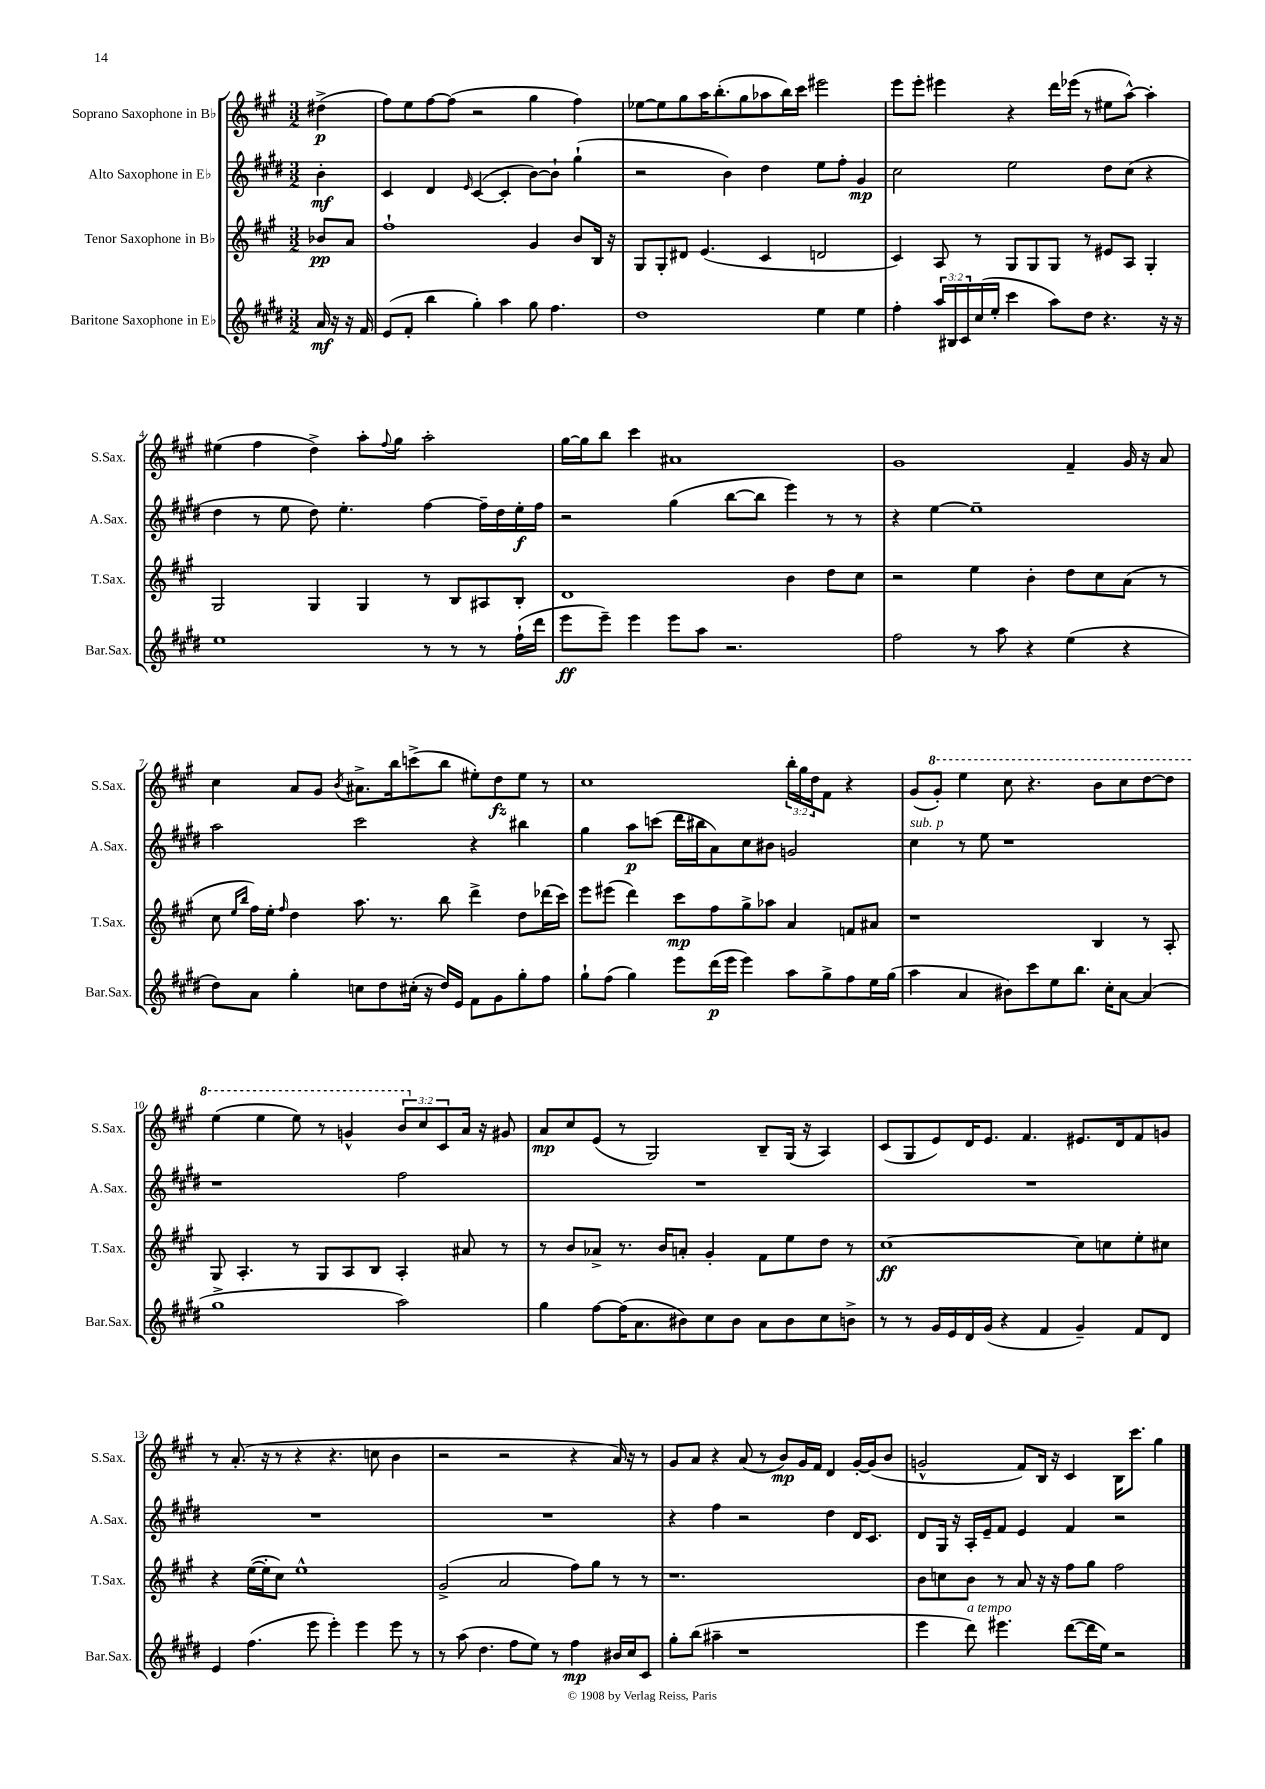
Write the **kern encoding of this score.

**kern	**dynam	**kern	**dynam	**kern	**dynam	**kern	**dynam
*part4	*part4	*part3	*part3	*part2	*part2	*part1	*part1
*staff4	*staff4	*staff3	*staff3	*staff2	*staff2	*staff1	*staff1
*I"Baritone Saxophone in E♭	*	*I"Tenor Saxophone in B♭	*	*I"Alto Saxophone in E♭	*	*I"Soprano Saxophone in B♭	*
*I'Bar.Sax.	*	*I'T.Sax.	*	*I'A.Sax.	*	*I'S.Sax.	*
*clefG2	*	*clefG2	*	*clefG2	*	*clefG2	*
*k[f#c#g#d#]	*	*k[f#c#g#]	*	*k[f#c#g#d#]	*	*k[f#c#g#]	*
*M3/2	*	*M3/2	*	*M3/2	*	*M3/2	*
=	=	=	=	=	=	=	=
16a/	mf	8b-X/L	pp	4b'\	mf	(4dd#X^\	p
16r	.	.	.	.	.	.	.
16r	.	8a/J	.	.	.	.	.
16f#/	.	.	.	.	.	.	.
=1	=1	=1	=1	=1	=1	=1	=1
(8e/L	.	1ff#`	.	4c#/	.	8ff#\L)	.
8f#'/J	.	.	.	.	.	8ee\	.
4bb\	.	.	.	4d#/	.	[8ff#\	.
.	.	.	.	.	.	(8ff#\J]	.
.	.	.	.	16qqe/	.	.	.
4gg#'\)	.	.	.	([4c#/	.	2r	.
4aa\	.	.	.	4c#'/]	.	.	.
8gg#\	.	4g#/	.	[8b\L)	.	4gg#\	.
4.ff#\	.	.	.	8b`\J]	.	.	.
.	.	8b/L	.	(4gg#`\	.	4ff#\)	.
.	.	16B/Jk	.	.	.	.	.
.	.	16r	.	.	.	.	.
=2	=2	=2	=2	=2	=2	=2	=2
1dd#	.	8G#/L	.	2r	.	[8ee-X\L	.
.	.	8G#'/	.	.	.	8ee-\]	.
.	.	8d#X/J	.	.	.	8gg#\	.
.	.	(4.e/	.	.	.	16aa\K	.
.	.	.	.	.	.	(8.bb'\	.
.	.	.	.	4b\)	.	.	.
.	.	.	.	.	.	8gg#\	.
.	.	4c#/	.	4dd#\	.	8aa-X\	.
.	.	.	.	.	.	16bb\L)	.
.	.	.	.	.	.	16ccc#\JJ	.
4ee\	.	2dn/	.	8ee\L	.	2eee#X\	.
.	.	.	.	8ff#'\J	.	.	.
4ee\	.	.	.	4g#/	mp	.	.
=3	=3	=3	=3	=3	=3	=3	=3
4ff#'\	.	4c#/)	.	2cc#\	.	8eee\L	.
.	.	.	.	.	.	8eee'\J	.
24aa/LL	.	8A/	.	.	.	4eee#X\	.
24B#X/	.	.	.	.	.	.	.
24c#/	.	.	.	.	.	.	.
(16cc#/	.	8r	.	.	.	.	.
16ee'/JJ	.	.	.	.	.	.	.
4ccc#\	.	8G#/L	.	2ee\	.	4r	.
.	.	8G#/	.	.	.	.	.
8aa\L)	.	8G#/J	.	.	.	16ddd\LL	.
.	.	.	.	.	.	(16eee-X\JJ	.
8dd#\J	.	8r	.	.	.	8r	.
4.r	.	8e#X/L	.	8dd#\L	.	8ee#X\L	.
.	.	8A/J	.	(8cc#\J	.	[8aa^^\J)	.
.	.	4G#'/	.	4r	.	4aa'\]	.
16r	.	.	.	.	.	.	.
16r	.	.	.	.	.	.	.
!!LO:LB:g=z
=4	=4	=4	=4	=4	=4	=4	=4
1ee	.	2G#/	.	4dd#\	.	(4ee#X\	.
.	.	.	.	8r	.	4ff#\	.
.	.	.	.	8ee\	.	.	.
.	.	4G#/	.	8dd#\)	.	4dd^\)	.
.	.	.	.	4.ee'\	.	.	.
.	.	4G#/	.	.	.	8aa'\L	.
.	.	.	.	.	.	8qqff#/	.
.	.	.	.	.	.	8gg#\J	.
8r	.	8r	.	[4ff#\	.	2aa'\	.
8r	.	8B/L	.	.	.	.	.
8r	.	8A#X/	.	16ff#~\LL]	.	.	.
.	.	.	.	16dd#\	.	.	.
(16ff#`\LL	.	8B'/J	.	16ee'\	f	.	.
16ddd#\JJ	.	.	.	16ff#\JJ	.	.	.
=5	=5	=5	=5	=5	=5	=5	=5
8eee\L	ff	1d	.	2r	.	[16gg#\LL	.
.	.	.	.	.	.	16gg#\J]	.
8eee~\J)	.	.	.	.	.	8bb\J	.
4eee\	.	.	.	.	.	4ccc#\	.
8eee\L	.	.	.	(4gg#\	.	1a#X	.
8aa\J	.	.	.	.	.	.	.
2.r	.	.	.	[8bb\L	.	.	.
.	.	.	.	8bb\J]	.	.	.
.	.	4b\	.	4eee\)	.	.	.
.	.	8dd\L	.	8r	.	.	.
.	.	8cc#\J	.	8r	.	.	.
=6	=6	=6	=6	=6	=6	=6	=6
2ff#\	.	2r	.	4r	.	1g#	.
.	.	.	.	[4ee\	.	.	.
8r	.	4ee\	.	1ee~]	.	.	.
8aa\	.	.	.	.	.	.	.
4r	.	4b'\	.	.	.	.	.
(4ee\	.	8dd\L	.	.	.	4f#~/	.
.	.	8cc#\	.	.	.	.	.
4r	.	(8a\J	.	.	.	16g#/	.
.	.	.	.	.	.	16r	.
.	.	8r	.	.	.	8a/	.
!!LO:LB:g=z
=7	=7	=7	=7	=7	=7	=7	=7
8dd#\L)	.	8cc#\	.	2aa\	.	4cc#\	.
.	.	16qqee/LL	.	.	.	.	.
.	.	16qqbb/JJ	.	.	.	.	.
8a\J	.	16ff#\LL)	.	.	.	.	.
.	.	16ee'\JJ	.	.	.	.	.
.	.	16qqff#/	.	.	.	.	.
4gg#'\	.	4dd\	.	.	.	8a/L	.
.	.	.	.	.	.	8g#/J	.
.	.	.	.	.	.	8qb/	.
8ccn\L	.	8.aa\	.	2ccc#\	.	8.a#X^\L	.
8dd#\	.	.	.	.	.	.	.
.	.	8.r	.	.	.	16bb\k	.
(16cc#X'\Jk	.	.	.	.	.	(8cccn^\	.
16r	.	.	.	.	.	.	.
16dd#/LL)	.	8bb\	.	.	.	8bb\J	.
16e/JJ	.	.	.	.	.	.	.
8f#\L	.	4ddd^\	.	4r	.	8ee#X'\L)	.
8g#\	.	.	.	.	.	8dd\	fz
8gg#'\	.	8dd\L	.	4bb#X\	.	8ee#\J	.
8ff#\J	.	(16ddd-X\L	.	.	.	8r	.
.	.	16ccc#\JJ)	.	.	.	.	.
=8	=8	=8	=8	=8	=8	=8	=8
8gg#`\L	.	8eee\L	.	4gg#\	.	1cc#	.
(8ff#\J	.	(8eee#X\J	.	.	.	.	.
4gg#\)	.	4ddd\)	.	8aa\L	p	.	.
.	.	.	.	(8cccn\J	.	.	.
8eee\L	.	8ccc#\L	mp	16ddd#\LL	.	.	.
.	.	.	.	16bb#X\J	.	.	.
(16ddd#\L	p	8ff#\	.	8a\)	.	.	.
16eee\JJ	.	.	.	.	.	.	.
4eee\)	.	8gg#^\	.	8cc#\	.	.	.
.	.	8aa-X\J	.	8b#X\J	.	.	.
8aa\L	.	4a/	.	2gn/	.	24bb'\LL	.
.	.	.	.	.	.	24gg#\	.
.	.	.	.	.	.	24dd\J	.
8gg#^\	.	.	.	.	.	8f#\J	.
8ff#\	.	8fn/L	.	.	.	4r	.
16ee\L	.	8a#X/J	.	.	.	.	.
(16gg#\JJ	.	.	.	.	.	.	.
=9	=9	=9	=9	=9	=9	=9	=9
!	!	!	!	!LO:TX:a:i:t=sub. p	!	!	!
4aa\	.	1r	.	4cc#\	.	(8g#/L	.
*	*	*	*	*	*	*8va	*
.	.	.	.	.	.	8gg#'/J)	.
4a/	.	.	.	8r	.	4eee\	.
.	.	.	.	8ee\	.	.	.
8b#X\L)	.	.	.	1r	.	8ccc#\	.
8ccc#\	.	.	.	.	.	4.r	.
8ee\	.	.	.	.	.	.	.
8.bb\J	.	.	.	.	.	.	.
.	.	4B/	.	.	.	8bb\L	.
16cc#'\KL	.	.	.	.	.	.	.
[8a\J	.	.	.	.	.	8ccc#\	.
(4a/]	.	8r	.	.	.	[8ddd\	.
.	.	8A'/	.	.	.	8ddd\J]	.
!!LO:LB:g=z
=10	=10	=10	=10	=10	=10	=10	=10
1gg#^	.	8G#/	.	1r	.	(4eee\	.
.	.	4.A'/	.	.	.	.	.
.	.	.	.	.	.	4eee\	.
.	.	8r	.	.	.	8eee\)	.
.	.	8G#/L	.	.	.	8r	.
.	.	8A/	.	.	.	4ggn^^/	.
.	.	8B/J	.	.	.	.	.
2aa\)	.	4A'/	.	2ff#\	.	12bb/L	.
*	*	*	*	*	*	*X8va	*
.	.	.	.	.	.	12cc#/	.
.	.	.	.	.	.	12c#/	.
.	.	8a#X/	.	.	.	16a/Jk	.
.	.	.	.	.	.	16r	.
.	.	8r	.	.	.	8g#X/	.
=11	=11	=11	=11	=11	=11	=11	=11
4gg#\	.	8r	.	1.r	.	8a/L	mp
.	.	8b/L	.	.	.	8cc#/	.
[8ff#\L	.	8a-X^/J	.	.	.	(8e/J	.
(16ff#\K]	.	8.r	.	.	.	8r	.
8.a\	.	.	.	.	.	.	.
.	.	.	.	.	.	2G#/)	.
.	.	16b/KL	.	.	.	.	.
8b#X\)	.	8an'/J	.	.	.	.	.
8cc#\	.	4g#'/	.	.	.	.	.
8b#\J	.	.	.	.	.	.	.
8a\L	.	8f#\L	.	.	.	8B~/L	.
8b#\	.	8ee\	.	.	.	(16G#/Jk	.
.	.	.	.	.	.	16r	.
8cc#\	.	8dd\J	.	.	.	4A/)	.
8bn^\J	.	8r	.	.	.	.	.
=12	=12	=12	=12	=12	=12	=12	=12
8r	.	[1cc#	ff	1.r	.	(8c#/L	.
8r	.	.	.	.	.	8G#/	.
16g#/LL	.	.	.	.	.	8e/)	.
16e/	.	.	.	.	.	.	.
16d#/	.	.	.	.	.	16d/K	.
(16g#/JJ	.	.	.	.	.	8.e/J	.
4r	.	.	.	.	.	.	.
.	.	.	.	.	.	4.f#/	.
4f#/	.	.	.	.	.	.	.
4g#~/)	.	8cc#\L]	.	.	.	8.e#X/L	.
.	.	8ccn\	.	.	.	.	.
.	.	.	.	.	.	16d/k	.
8f#/L	.	8ee'\	.	.	.	8f#/	.
8d#/J	.	8cc#X\J	.	.	.	8gn/J	.
!!LO:LB:g=z
=13	=13	=13	=13	=13	=13	=13	=13
4e/	.	4r	.	1.r	.	8r	.
.	.	.	.	.	.	(8.a'/	.
(4.ff#\	.	([16ee\LL	.	.	.	.	.
.	.	16ee'\J]	.	.	.	16r	.
.	.	8cc#\J)	.	.	.	8r	.
.	.	1ee^^	.	.	.	4r	.
8eee\	.	.	.	.	.	.	.
4eee'\)	.	.	.	.	.	4.r	.
4eee\	.	.	.	.	.	.	.
.	.	.	.	.	.	8ccn\	.
8eee\	.	.	.	.	.	4b\	.
8r	.	.	.	.	.	.	.
=14	=14	=14	=14	=14	=14	=14	=14
8r	.	(2g#^/	.	1.r	.	2r	.
(8aa\	.	.	.	.	.	.	.
4.dd#\	.	.	.	.	.	.	.
.	.	2a/	.	.	.	2r	.
8ff#\L	.	.	.	.	.	.	.
8ee\J)	.	.	.	.	.	.	.
8r	.	.	.	.	.	.	.
4ff#\	mp	8ff#\L)	.	.	.	4r	.
.	.	8gg#\J	.	.	.	.	.
16b#X/LL	.	8r	.	.	.	16a/)	.
16cc#/J	.	.	.	.	.	16r	.
8c#/J	.	8r	.	.	.	8r	.
=15	=15	=15	=15	=15	=15	=15	=15
8gg#'\L	.	1.r	.	4r	.	8g#/L	.
(8bb\J	.	.	.	.	.	8a/J	.
4aa#X~\	.	.	.	4ff#\	.	4r	.
1r	.	.	.	2r	.	(8a/	.
.	.	.	.	.	.	8r	.
.	.	.	.	.	.	8b/L)	mp
.	.	.	.	.	.	16g#/L	.
.	.	.	.	.	.	16f#/JJ	.
.	.	.	.	4dd#\	.	4d/	.
.	.	.	.	16d#/KL	.	[16g#'/LL	.
.	.	.	.	8.c#/J	.	(16g#/J]	.
.	.	.	.	.	.	8b/J	.
=16	=16	=16	=16	=16	=16	=16	=16
4eee\	.	8b\L	.	8d#/L	.	2gn^^/	.
.	.	8ccn\	.	16G#/Jk	.	.	.
.	.	.	.	16r	.	.	.
!LO:TX:a:i:t=a tempo	!	!	!	!	!	!	!
8ddd#\)	.	8b\J	.	16A'/LL	.	.	.
.	.	.	.	16e~/J	.	.	.
4.eee#X\	.	8r	.	8f#/J	.	.	.
.	.	8a/	.	4e/	.	8f#/L)	.
.	.	16r	.	.	.	16B/Jk	.
.	.	16r	.	.	.	16r	.
([8ddd#\L	.	8ff#\L	.	4f#/	.	4c#/	.
16ddd#\L]	.	8gg#\J	.	.	.	.	.
16ee\JJ)	.	.	.	.	.	.	.
2r	.	2ff#\	.	2r	.	16B\KL	.
.	.	.	.	.	.	8.ccc#\J	.
.	.	.	.	.	.	4gg#\	.
==	==	==	==	==	==	==	==
*-	*-	*-	*-	*-	*-	*-	*-
